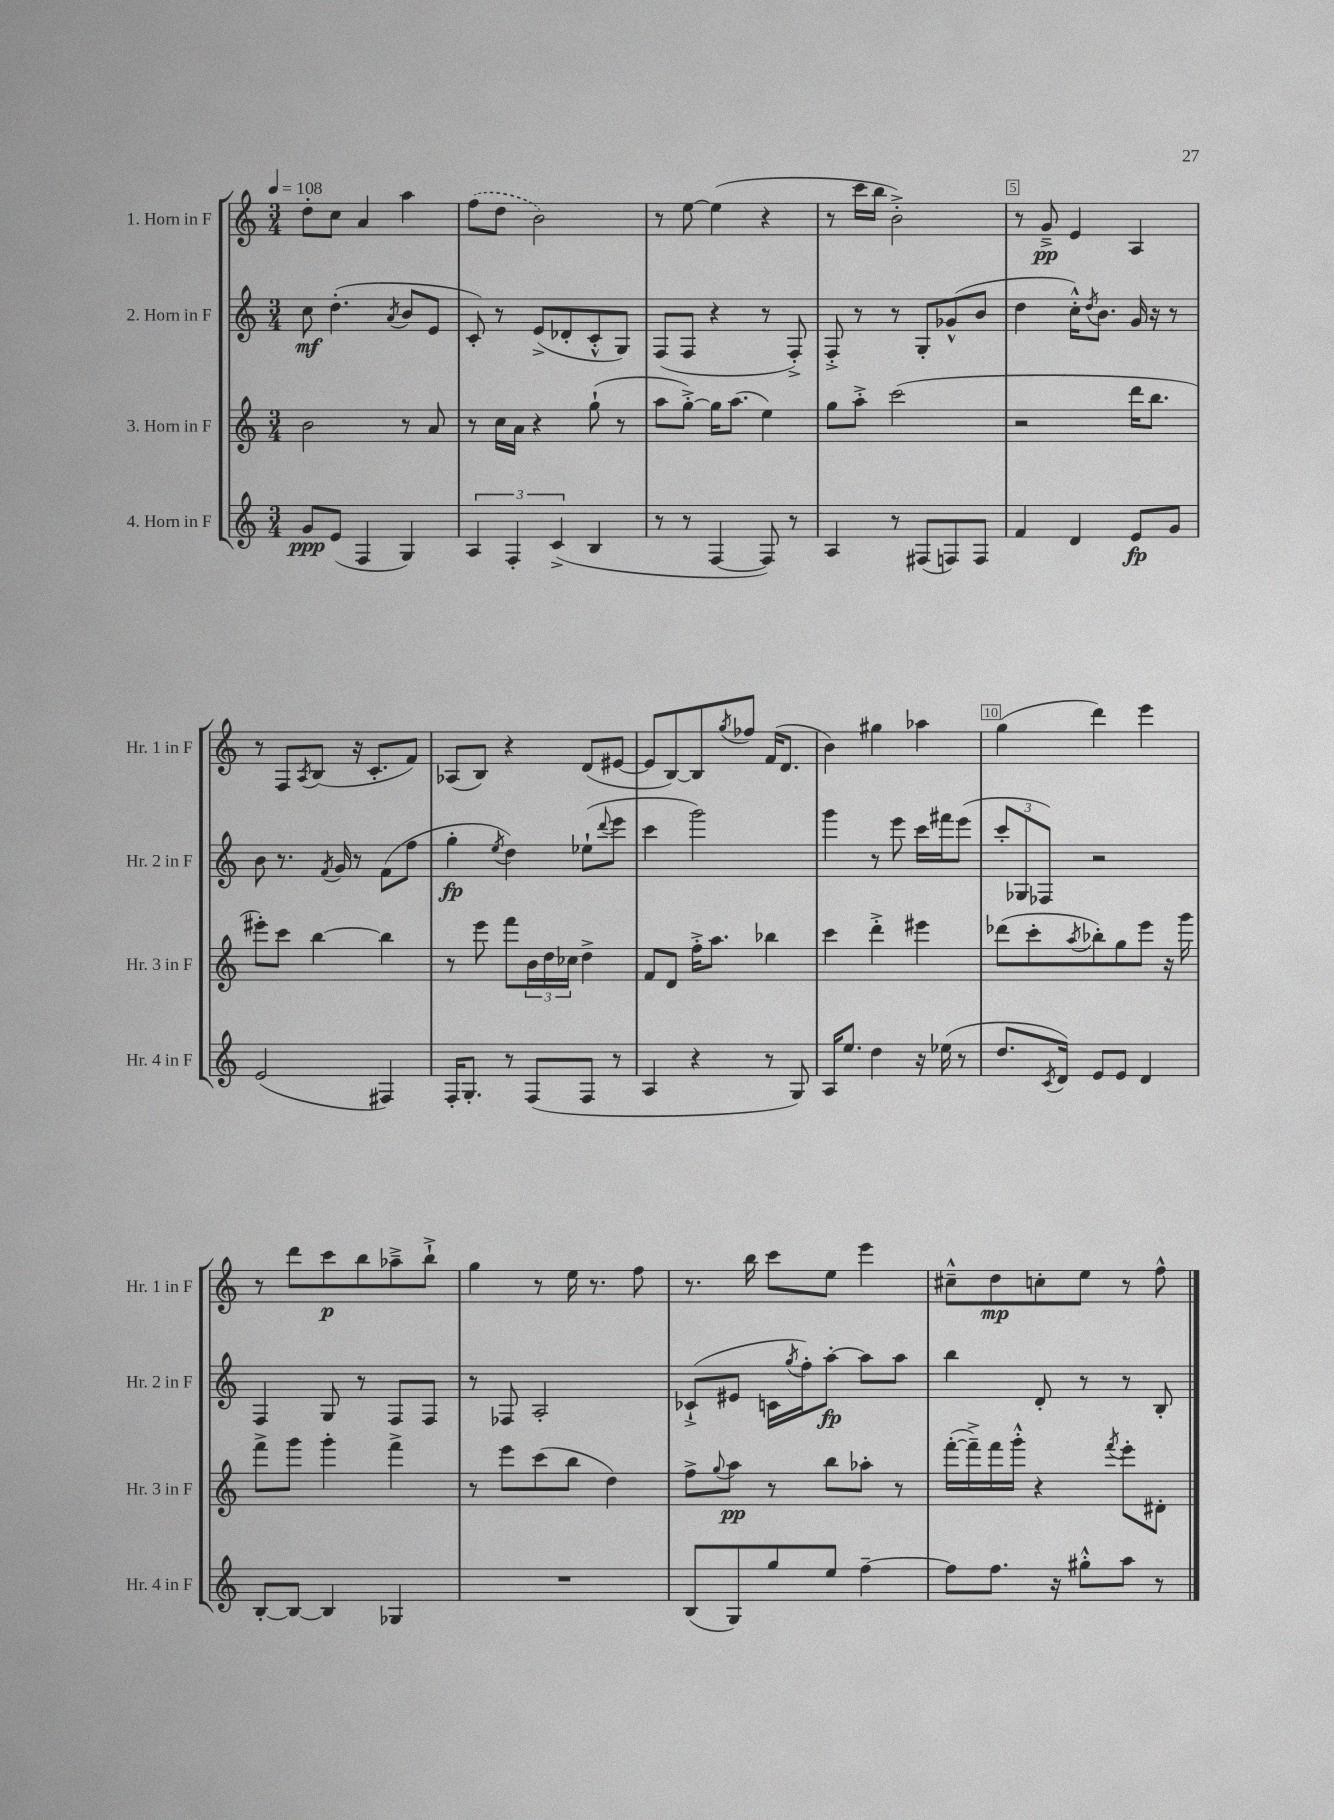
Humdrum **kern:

**kern	**dynam	**kern	**dynam	**kern	**dynam	**kern	**dynam
*part4	*part4	*part3	*part3	*part2	*part2	*part1	*part1
*staff4	*staff4	*staff3	*staff3	*staff2	*staff2	*staff1	*staff1
*I"4. Horn in F	*	*I"3. Horn in F	*	*I"2. Horn in F	*	*I"1. Horn in F	*
*I'Hr. 4 in F	*	*I'Hr. 3 in F	*	*I'Hr. 2 in F	*	*I'Hr. 1 in F	*
*clefG2	*	*clefG2	*	*clefG2	*	*clefG2	*
*k[]	*	*k[]	*	*k[]	*	*k[]	*
*M3/4	*	*M3/4	*	*M3/4	*	*M3/4	*
*MM108	*	*MM108	*	*MM108	*	*MM108	*
=1	=1	=1	=1	=1	=1	=1	=1
8g/L	ppp	2b\	.	8cc\	mf	8dd'\L	.
(8e/J	.	.	.	(4.dd'\	.	8cc\J	.
4F/	.	.	.	.	.	4a/	.
.	.	.	.	8qa/	.	.	.
4G/)	.	8r	.	8b/L	.	4aa\	.
.	.	8a/	.	8e/J	.	.	.
=2	=2	=2	=2	=2	=2	=2	=2
6A/	.	8r	.	8c'/)	.	(8ff\L	.
.	.	16cc\LL	.	8r	.	8dd\J	.
6F'/	.	.	.	.	.	.	.
.	.	16a\JJ	.	.	.	.	.
.	.	4r	.	(8e^/L	.	2b\)	.
(6c^/	.	.	.	.	.	.	.
.	.	.	.	8d-X'/	.	.	.
4B/	.	(8gg`\	.	8c'^^/	.	.	.
.	.	8r	.	8G/J)	.	.	.
=3	=3	=3	=3	=3	=3	=3	=3
8r	.	8aa\L	.	(8F/L	.	8r	.
8r	.	[8gg'^\J)	.	8F/J	.	[8ee\	.
[4F/	.	16gg\KL]	.	4r	.	(4ee\]	.
.	.	(8.aa\J	.	.	.	.	.
8F/])	.	4ee\)	.	8r	.	4r	.
8r	.	.	.	8F'^/)	.	.	.
=4	=4	=4	=4	=4	=4	=4	=4
4A/	.	8gg\L	.	8F'^/	.	8r	.
.	.	8aa'^\J	.	8r	.	16ccc\LL	.
.	.	.	.	.	.	16bb\JJ	.
8r	.	(2ccc\	.	8r	.	2b'^\)	.
(8F#X/L	.	.	.	8G'/L	.	.	.
8Fn/)	.	.	.	(8g-X^^/	.	.	.
8F/J	.	.	.	8b/J	.	.	.
=5	=5	=5	=5	=5	=5	=5	=5
4f/	.	2r	.	4dd\	.	8r	.
.	.	.	.	.	.	8g~^/	pp
4d/	.	.	.	16cc'^^\KL)	.	4e/	.
.	.	.	.	8qdd/	.	.	.
.	.	.	.	8.b\J	.	.	.
8e/L	fp	16ddd\KL	.	16g/	.	4A/	.
.	.	8.bb\J	.	16r	.	.	.
8g/J	.	.	.	8r	.	.	.
!!LO:LB:g=z
=6	=6	=6	=6	=6	=6	=6	=6
(2e/	.	8eee#X'\L)	.	8b\	.	8r	.
.	.	8ccc\J	.	8.r	.	8F/L	.
.	.	.	.	.	.	8qA/	.
.	.	[4bb\	.	.	.	(8B/J	.
.	.	.	.	8qf/	.	.	.
.	.	.	.	16g/	.	.	.
.	.	.	.	8r	.	16r	.
.	.	.	.	.	.	8.c'/L	.
4F#X/)	.	4bb\]	.	(8f\L	.	.	.
.	.	.	.	8ff\J	.	8f/J)	.
=7	=7	=7	=7	=7	=7	=7	=7
16F'/KL	.	8r	.	4gg'\	fp	(8A-X/L	.
8.G'/J	.	.	.	.	.	.	.
.	.	8eee\	.	.	.	8B/J)	.
.	.	.	.	8qee/	.	.	.
8r	.	8fff\L	.	4dd\)	.	4r	.
(8F/L	.	24b\L	.	.	.	.	.
.	.	24dd\	.	.	.	.	.
.	.	24cc-X\JJ	.	.	.	.	.
8F/J	.	4dd^\	.	(8ee-X`\L	.	(8d/L	.
.	.	.	.	8qqddd/	.	.	.
8r	.	.	.	8eee\J	.	[8e#X/J	.
=8	=8	=8	=8	=8	=8	=8	=8
4A/	.	8f/L	.	4ccc\	.	8e#/L]	.
.	.	8d/J	.	.	.	[8B/)	.
4r	.	16ff'^\KL	.	2ggg\)	.	8B/]	.
.	.	8.aa\J	.	.	.	.	.
.	.	.	.	.	.	8qgg/	.
.	.	.	.	.	.	8ff-X/J	.
8r	.	4bb-X\	.	.	.	(16f/KL	.
.	.	.	.	.	.	8.d/J	.
8G/)	.	.	.	.	.	.	.
=9	=9	=9	=9	=9	=9	=9	=9
16A/KL	.	4ccc\	.	4ggg\	.	4b\)	.
8.ee/J	.	.	.	.	.	.	.
4dd\	.	4ddd'^\	.	8r	.	4gg#X\	.
.	.	.	.	8eee\	.	.	.
16r	.	4eee#X\	.	16ccc\LL	.	4aa-X\	.
(16ee-X\	.	.	.	16fff#X\J	.	.	.
8r	.	.	.	(8eee\J	.	.	.
=10	=10	=10	=10	=10	=10	=10	=10
8.dd/L	.	(8ddd-X\L	.	12ccc'/L	.	(4gg\	.
.	.	.	.	12G-X/	.	.	.
.	.	8ccc'\	.	.	.	.	.
.	.	.	.	12F-X/J)	.	.	.
8qc/	.	.	.	.	.	.	.
16d/Jk)	.	.	.	.	.	.	.
.	.	8qaa/	.	.	.	.	.
8e/L	.	8bb-X'\)	.	2r	.	4ddd\)	.
8e/J	.	8gg\	.	.	.	.	.
4d/	.	8eee\J	.	.	.	4eee\	.
.	.	16r	.	.	.	.	.
.	.	16ggg\	.	.	.	.	.
!!LO:LB:g=z
=11	=11	=11	=11	=11	=11	=11	=11
[8B'/L	.	8fff^\L	.	4F/	.	8r	.
8B/J_	.	8ggg\J	.	.	.	8ddd\L	.
4B/]	.	4ggg'\	.	8G/	.	8ccc\	p
.	.	.	.	8r	.	8bb\	.
4G-X/	.	4fff^\	.	8F/L	.	8aa-X~^\	.
.	.	.	.	8F/J	.	8bb`^\J	.
=12	=12	=12	=12	=12	=12	=12	=12
2.r	.	8r	.	8r	.	4gg\	.
.	.	8eee\L	.	8F-X/	.	.	.
.	.	(8ccc\	.	2A'/	.	8r	.
.	.	8bb\J	.	.	.	16ee\	.
.	.	.	.	.	.	8.r	.
.	.	4dd\)	.	.	.	.	.
.	.	.	.	.	.	8ff\	.
=13	=13	=13	=13	=13	=13	=13	=13
(8B/L	.	8ff^\L	.	(8c-X`^/L	.	8.r	.
.	.	8qqgg/	.	.	.	.	.
8G/)	.	8aa\J	pp	8e#X/J	.	.	.
.	.	.	.	.	.	16bb\	.
8gg/	.	8r	.	16cn\LL	.	8ccc\L	.
.	.	.	.	8qgg/	.	.	.
.	.	.	.	16ff'\J)	.	.	.
8ee/J	.	8bb\L	.	[8aa'\J	fp	8ee\J	.
[4ff~\	.	8aa-X'\J	.	8aa\L]	.	4eee\	.
.	.	8r	.	8aa\J	.	.	.
=14	=14	=14	=14	=14	=14	=14	=14
8ff\L]	.	([16fff'\LL	.	4bb\	.	8cc#X~^^\L	.
.	.	16fff~^\])	.	.	.	.	.
8.ff\J	.	16fff\	.	.	.	8dd\	mp
.	.	16ggg'^^\JJ	.	.	.	.	.
.	.	4r	.	8d'/	.	8ccn'\	.
16r	.	.	.	.	.	.	.
8gg#X'^^\L	.	.	.	8r	.	8ee\J	.
.	.	8qfff/	.	.	.	.	.
8aa\J	.	8eee'\L	.	8r	.	8r	.
8r	.	8d#X'\J	.	8B'/	.	8ff^^\	.
==	==	==	==	==	==	==	==
*-	*-	*-	*-	*-	*-	*-	*-
